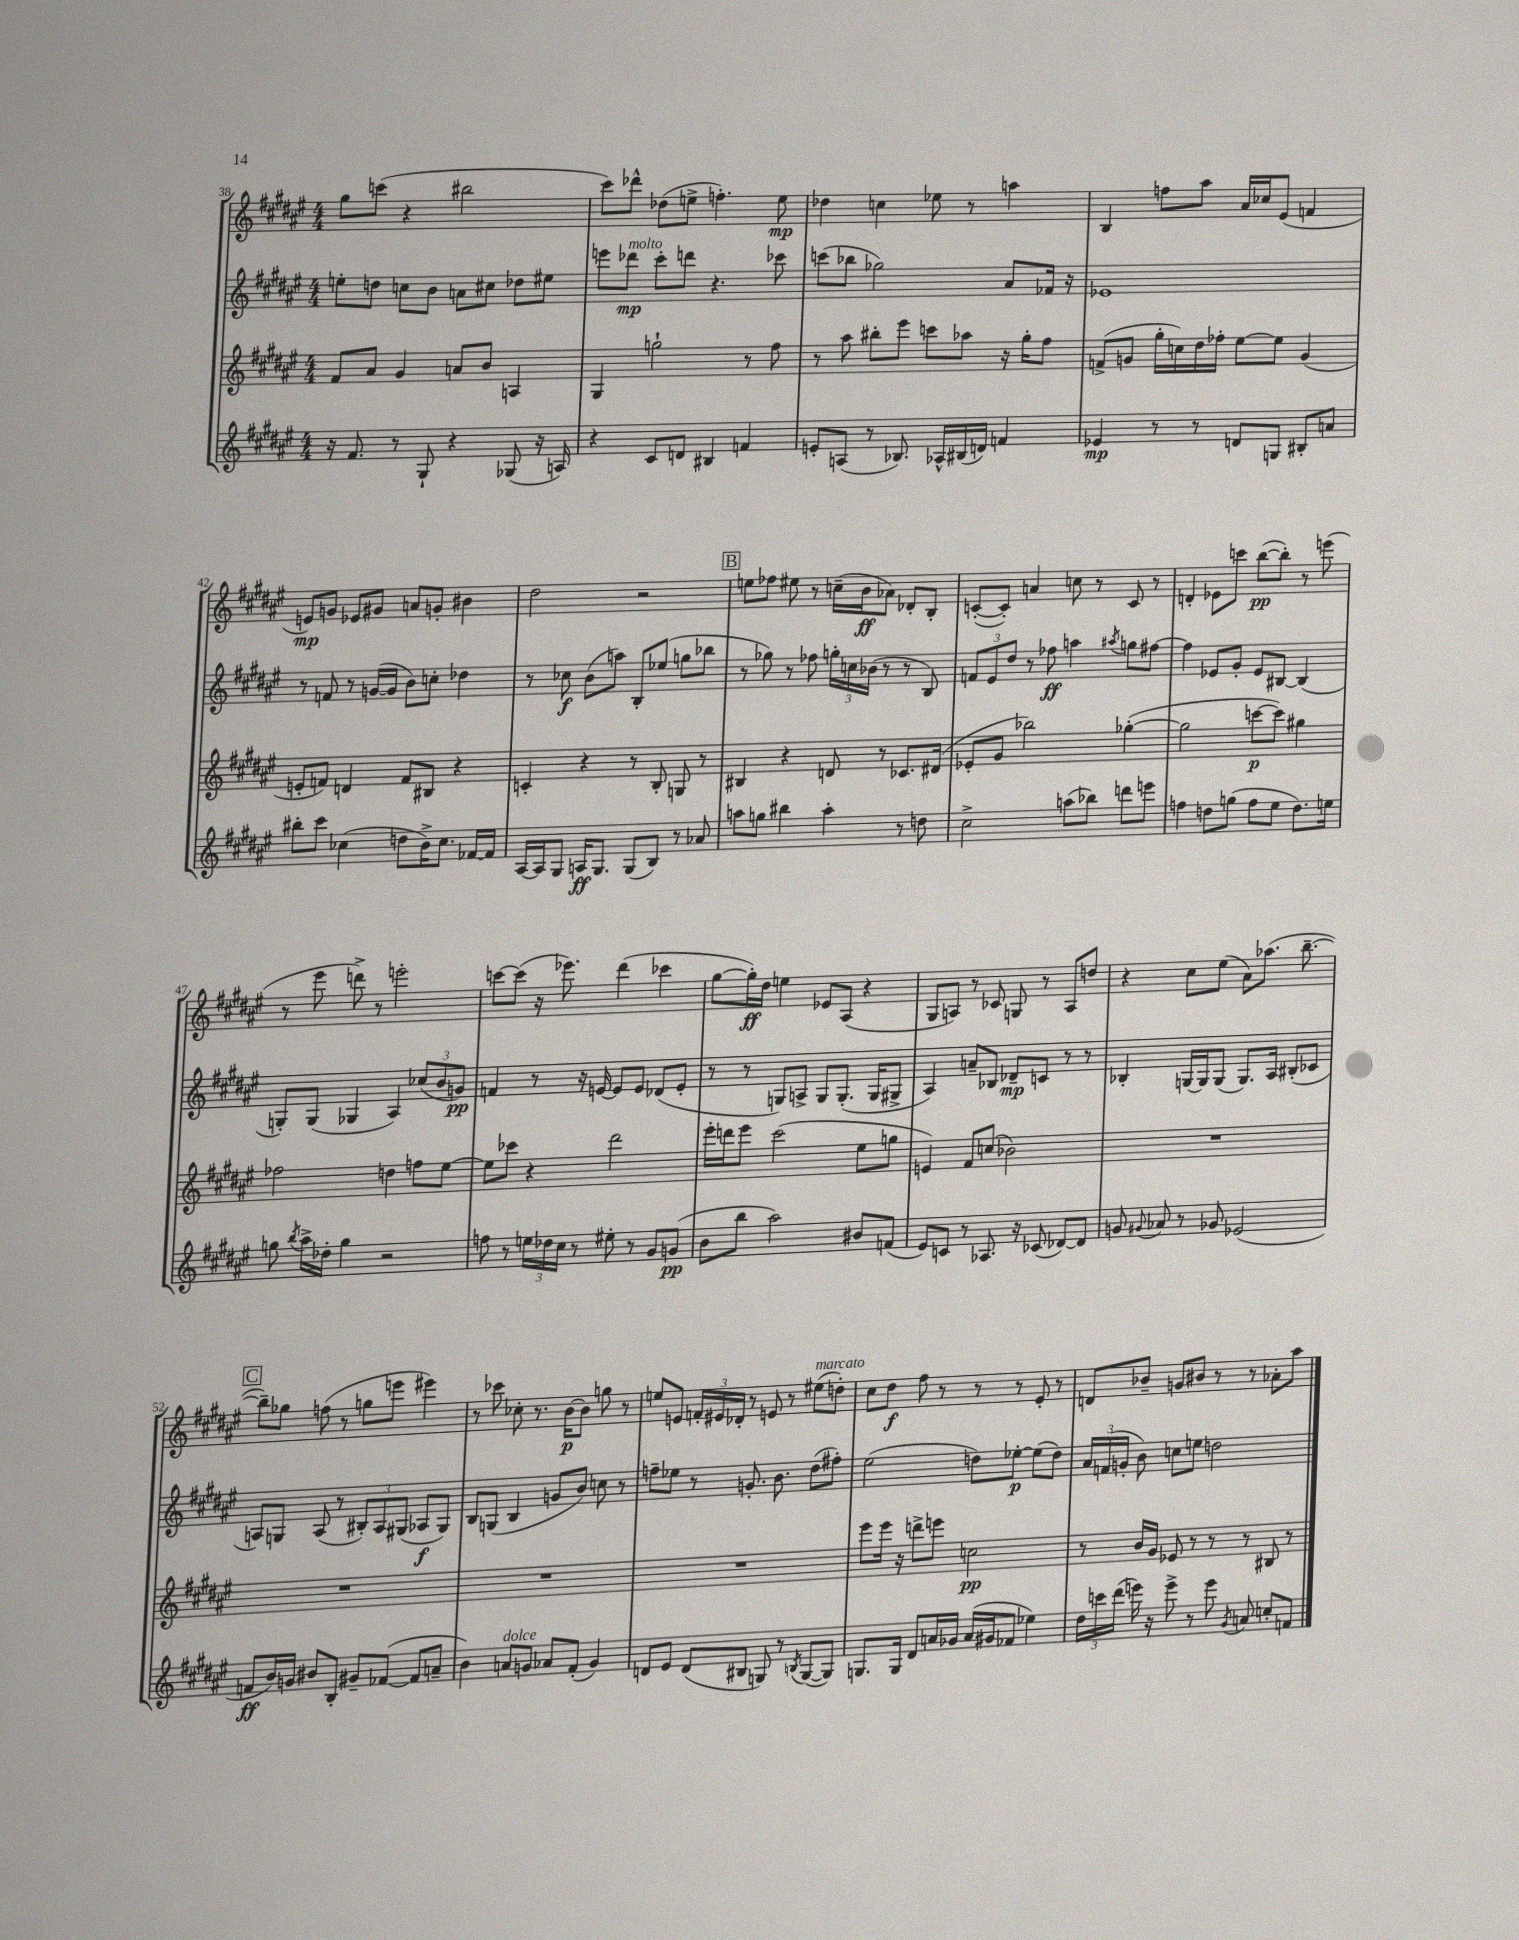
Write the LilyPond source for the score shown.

<<
\new StaffGroup <<
\new Staff = "s0" {
    \clef treble \key fis \major \numericTimeSignature \time 4/4
    \autoBeamOff gis''8[ c'''8]( r4 bis''2 |
    cis'''8[) des'''8]-^ des''8[( e''8]-> f''4.-.) e''8\mp |
    des''4 c''4 ees''8 r8 a''4 |
    b4 f''8[ ais''8] ais'16[ ces''16 eis'8]( f'4 |
    e'8[\mp) g'8] ees'8[ gis'8] a'8[ g'8]-. bis'4 |
    dis''2 r2 |
    \mark \markup { \box "B" } e''8[ fes''8] eis''8 r8 c''16[--( b'16\ff aes'8]) des'8[-. b8]-. |
    c'8[~-.( c'8]-.) a'4 c''8 r8 c'8 r8 |
    d'4-. ees'8[ c'''8] b''8[~\pp( b''8]-.) r8 e'''8( |
    r8 eis'''8 d'''8->) r8 e'''2-. |
    c'''8[~ c'''8]( r16 ees'''8.) dis'''4( ces'''4 |
    gis''8[~ gis''16-.\ff) dis''16] e''4 ees'8[ ais8]( r4 |
    gis8[ a8]) r8 ces'8 g8 r8 a8[ d''8] |
    r4 cis''8[ eis''8]( ais'8[) aes''8.]( b''8.~-- |
    \mark \markup { \box "C" } b''8[--) ges''8] f''8( r8 g''8[ e'''8] eis'''4) |
    r8 ces'''8 ces''8-. r8. b'16[~\p b'8] g''8 r8 |
    e''8[ e'8] \tuplet 3/2 { f'16[-. eis'16 des'16]-. } r8 e'8 r8 eis''8[^\markup { \italic "marcato" }( d''8]-.) |
    cis''8[ dis''8]\f fis''8 r8 r8 r8 eis'8-. r8 |
    d'8[ bes'8]-- g'8[ bis'8] r8 r8 aes'8[-. ais''8] \bar "|." |
}
\new Staff = "s1" {
    \clef treble \key fis \major \numericTimeSignature \time 4/4
    \autoBeamOff e''8[-. d''8] c''8[ b'8] a'8[ cis''8] des''8[ eis''8] |
    e'''8[ des'''8]\mp^\markup { \italic "molto" } cis'''8[-. d'''8] r4. ces'''8 |
    c'''8[( bes''8] ges''2) ais'8[ fes'16] r16 |
    ees'1 |
    r8 f'8 r8 g'16[~( g'16] b'8[) c''8]-. des''4 |
    r8 ces''8\f b'8[( a''8]) b8[-. ees''8]( g''8[ bes''8] |
    \mark \markup { \box "B" } r8 ges''8) r8 fes''8 \tuplet 3/2 { g''16[-. c''16 bes'16]( } r8 r8 b8) |
    \tuplet 3/2 { f'8[ eis'8 dis''8] } r8 fes''8\ff a''4 \acciaccatura { ais''8 } g''8[ fis''8]~ |
    fis''4 ees'8[ gis'8]-. ees'8[ bis8]~ bis4( |
    g8[-.) g8]( ges4 ais4) \tuplet 3/2 { ces''8[( b'8 g'8]\pp) } |
    f'4 r8 r16 e'16~ e'8[ e'8] des'8[( e'8]-. |
    r8 r8 g8[) a8]-> g8[ g8.]-.( g16[ gis8]-> |
    ais4) a'8[-- bes8] des'8[--\mp c'8] r8 r8 |
    bes4-. g16[~ g16 g8]( g8.[) ais16] bis8[-.( ces'8] |
    \mark \markup { \box "C" } a8[) g8] a8( r8 \tuplet 3/2 { bis8[-.) a8 gis8]( } aes8[\f gis8]) |
    b8[ g8]( b4 g'8[ b'8]) c''8 r8 |
    f''8[-- ees''8] r8 g'8.-. b'8. dis''8[( fis''8]-.) |
    eis''2( d''8[) ees''8]~-.\p ees''8[( d''8]) |
    \tuplet 3/2 { ais'16[ f'16( g'16]-. } b'8) c''8[ e''8] d''2 \bar "|." |
}
\new Staff = "s2" {
    \clef treble \key fis \major \numericTimeSignature \time 4/4
    \autoBeamOff fis'8[ ais'8] gis'4 a'8[ b'8] a4 |
    gis4 g''2-! r8 fis''8 |
    r8 ais''8 bis''8[-. eis'''8] c'''8[ aes''8] r16 gis''16[-. fis''8] |
    f'8[->( g'8] gis''16[-. c''16) dis''16 fes''16]-. eis''8[~ eis''8] g'4( |
    e'8[-. f'8]) d'4 f'8[ bis8] r4 |
    c'4-. r4 r8 b8-. g8 r8 |
    \mark \markup { \box "B" } bis4 r4 d'8 r8 ces'8.[ dis'16]( |
    ees'8[-. gis'8] bes''2) ges''4~-.( |
    ges''2 c'''8[~\p c'''8]) gis''4 |
    fes''2 d''4 f''8[ eis''8]~ |
    eis''8[ ces'''8] r4 dis'''2 |
    eis'''16[-. d'''16 eis'''8] cis'''2( eis''8[ g''8] |
    e'4) fis'8[ c''8]( bes'2) |
    R1 |
    \mark \markup { \box "C" } R1 |
    R1 |
    R1 |
    eis'''8[ eis'''16] r16 d'''8[-> e'''8] c''2\pp |
    r8 b'16[ gis'16] ees'8 r8 r8 r8 bis8 r8 \bar "|." |
}
\new Staff = "s3" {
    \clef treble \key fis \major \numericTimeSignature \time 4/4
    \autoBeamOff r16 fis'8. r8 gis8-! r4 ges8( r16 a16) |
    r4 cis'8[ d'8] bis4 f'4 |
    e'8[-. a8]( r8 bes8.) aes16[-^ bis16( d'16]) f'4 |
    ees'4\mp r8 r8 d'8[ g8] bis8[-. a'8] |
    bis''8[-. cis'''8] ces''4( d''8[ b'16->) ces''8.] fes'16[~ fes'16] |
    ais16[~ ais16 gis8] a16[\ff gis8.] gis8[( b8]) r8 aes'8 |
    \mark \markup { \box "B" } a''8[ g''8] bis''4 a''4-. r8 d''8 |
    cis''2-> a''8[( bes''8]) d'''8[ e'''8] |
    f''4 d''8[ g''8]( f''8[ eis''8] d''8.[) e''16] |
    g''8 \acciaccatura { b''8 } ais''16[-> des''16]-. g''4 r2 |
    f''8 r8 \tuplet 3/2 { e''16[ des''16 cis''16] } r8 eis''8-. r8 gis'8[ g'8]\pp( |
    b'8[ b''8] ais''2) bis'8[ f'8]( |
    eis'8[) c'8] r8 aes8. r16 ces'8( des'8[~) des'8] |
    g'8 \appoggiatura { gis'8 } aes'8 r8 ges'8 ees'2( |
    \mark \markup { \box "C" } f'8[\ff b'16) g'16] bis'8[ b8]-. gis'8[-- fes'8]~( fes'8[ a'8]-- |
    b'4) a'8[^\markup { \italic "dolce" } g'8] aes'8[ fis'8]-.( g'4) |
    d'8[ eis'8] d'8[( bis8] g8) r8 \acciaccatura { b8 } g8[~( g8]) |
    g8.[ g16] dis'8[ a'16 ges'16] a'16[( gis'16 fes'8] ees''4) |
    \tuplet 3/2 { dis''16[ c'''16 dis'''16]( } e'''16) r16 e'''8-> r8 e'''8 \acciaccatura { gis'8 } a'8 c''8[-. f'8] \bar "|." |
}
>>
>>
\layout { \context { \Score currentBarNumber = #38 } }
